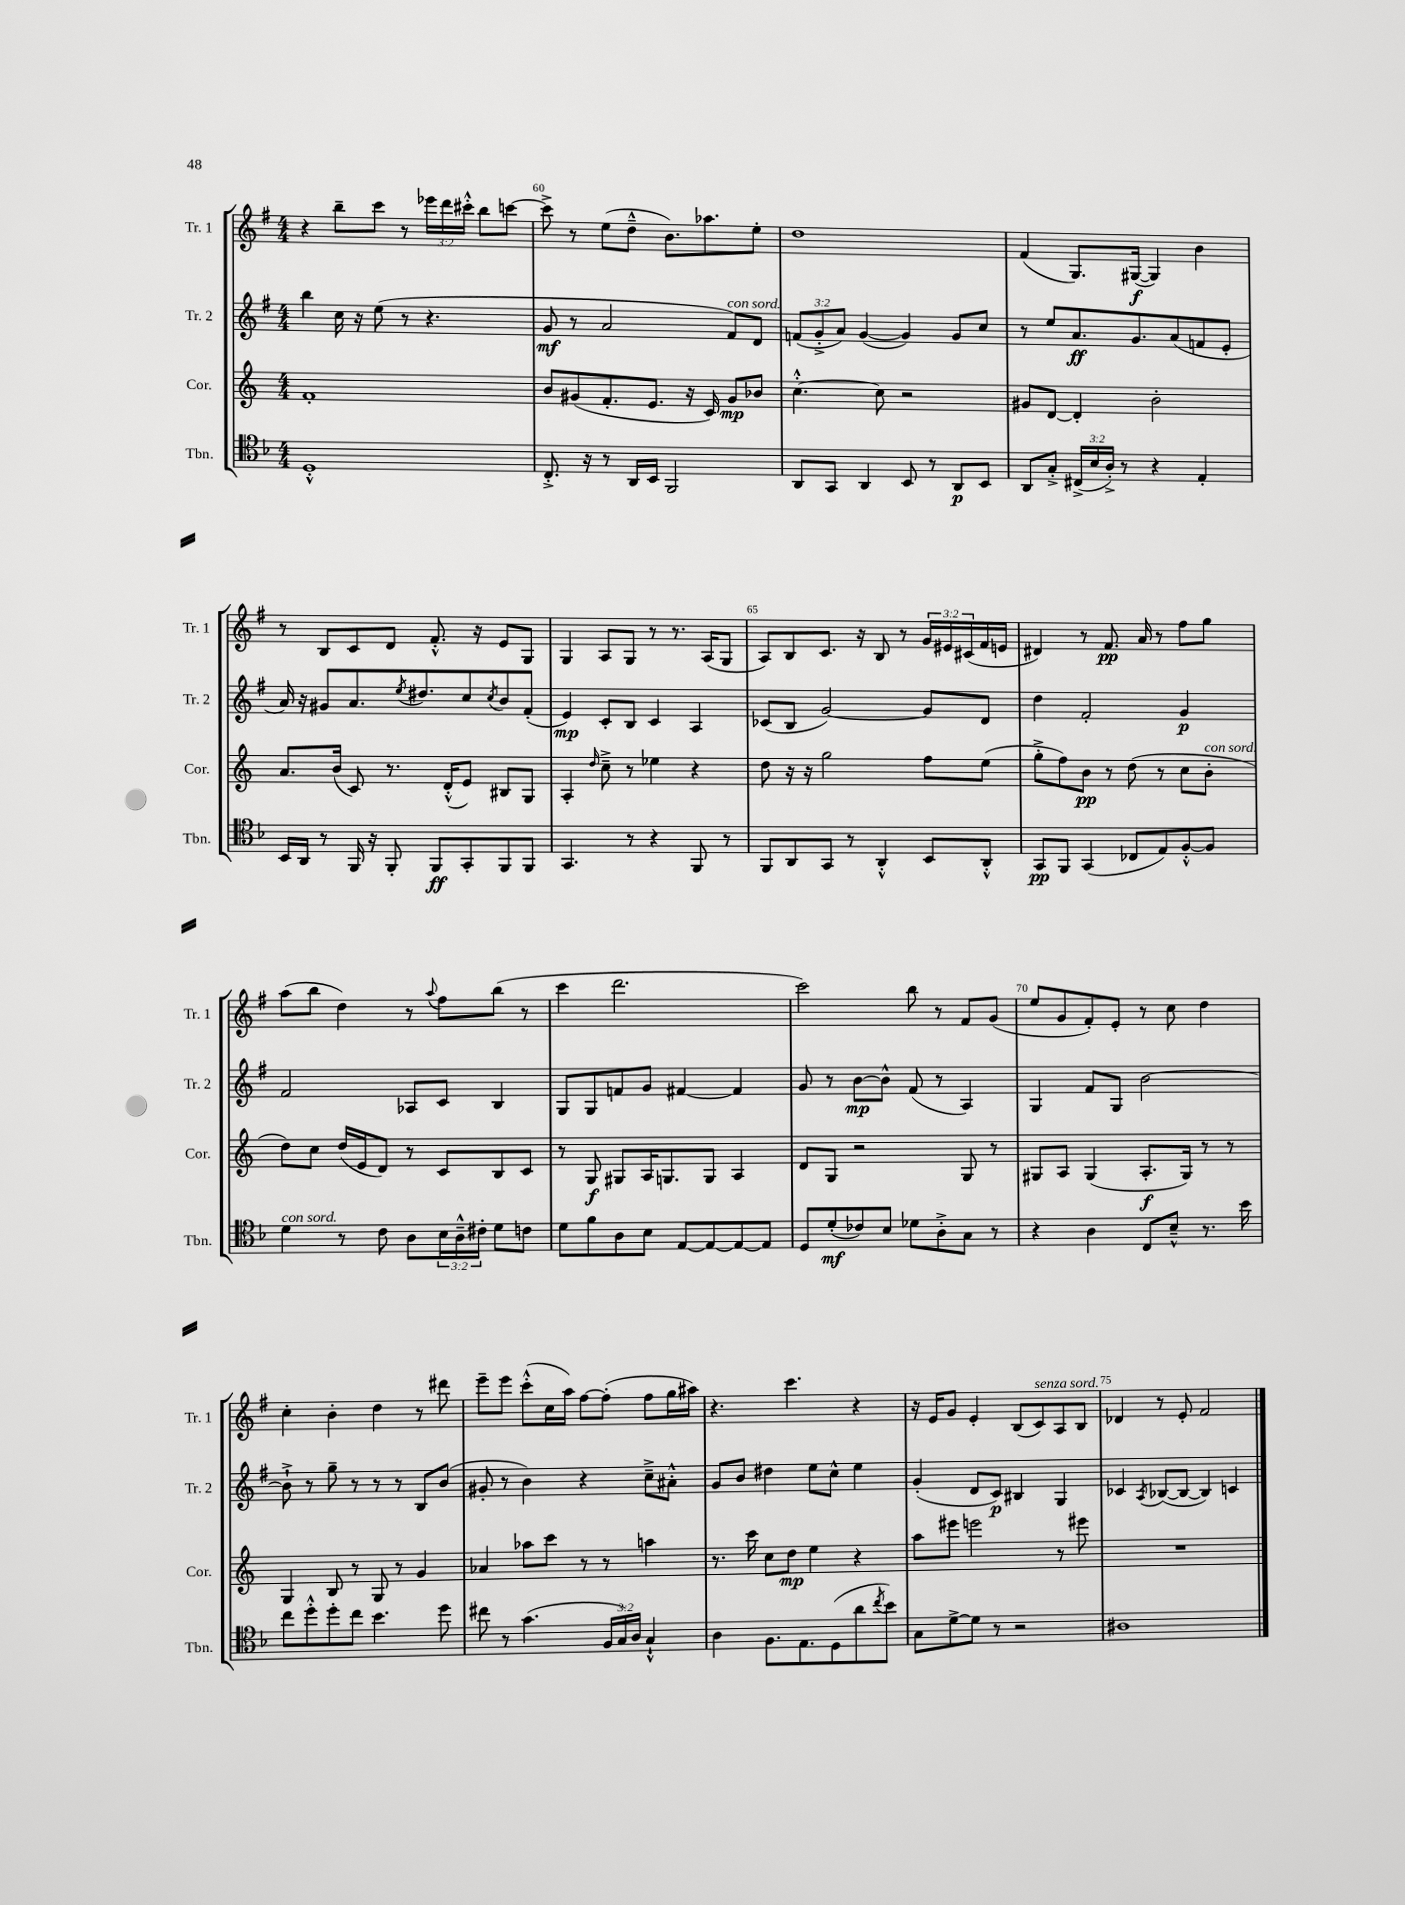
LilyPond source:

<<
\new StaffGroup <<
\new Staff = "s0" \with { instrumentName = "Tr. 1" shortInstrumentName = "Tr. 1" } {
    \clef treble \key g \major \numericTimeSignature \time 4/4 \override Staff.TupletNumber.text = #tuplet-number::calc-fraction-text
    r4 b''8-- c'''8 r8 \tuplet 3/2 { ees'''16 d'''16 cis'''16-.-^ } b''8 c'''8~ |
    c'''8-> r8 e''8( d''8---^ b'8.) aes''8. e''8-. |
    d''1 |
    fis'4( g8.) gis16~\f( gis4) b'4 |
    r8 b8 c'8 d'8 fis'8.-.-^ r16 e'8 g8 |
    g4 a8 g8 r8 r8. a16( g8 |
    a8) b8 c'8. r16 b8 r8 \tuplet 3/2 { g'16 eis'16 cis'16( } fis'16 e'16 |
    dis'4) r8 fis'8.\pp a'16 r8 fis''8 g''8 |
    a''8( b''8 d''4) r8 \appoggiatura { a''8 } fis''8 b''8( r8 |
    c'''4 d'''2. |
    c'''2) b''8 r8 fis'8 g'8( |
    e''8 g'8 fis'8-.) e'8-. r8 c''8 d''4 |
    c''4-. b'4-. d''4 r8 dis'''8 |
    e'''8-- e'''8 c'''8-.-^( c''16 a''16) fis''8~ fis''8-.( fis''8 g''16 ais''16) |
    r4. c'''4. r4 |
    r16 e'16 g'8 e'4-. b8( c'8^\markup { \italic "senza sord." }) a8 b8 |
    des'4 r8 e'8-. fis'2 \bar "|." |
}
\new Staff = "s1" \with { instrumentName = "Tr. 2" shortInstrumentName = "Tr. 2" } {
    \clef treble \key g \major \numericTimeSignature \time 4/4 \override Staff.TupletNumber.text = #tuplet-number::calc-fraction-text
    b''4 c''16 r16 e''8( r8 r4. |
    g'8\mf r8 a'2 fis'8^\markup { \italic "con sord." }) d'8 |
    \tuplet 3/2 { f'8( g'8-.-> a'8) } g'4~( g'4) g'8 c''8 |
    r8 e''8 a'8.\ff g'8. a'8( f'8 e'8-. |
    a'16) r16 gis'8 a'8. \acciaccatura { e''8 } dis''8. c''8 \acciaccatura { c''8 } b'8 fis'8-.( |
    e'4\mp) c'8-. b8 c'4 a4 |
    ces'8( b8 g'2~) g'8 d'8 |
    d''4 fis'2-. g'4\p |
    fis'2 aes8 c'8 b4 |
    g8 g8 f'8 g'8 fis'4~ fis'4 |
    g'8 r8 b'8~\mp b'8-^ fis'8( r8 a4) |
    g4 fis'8 g8 b'2~ |
    b'8-!-> r8 g''8-- r8 r8 r8 b8 b'8( |
    gis'8-. r8 b'4) r4 c''8---> ais'8-.-^ |
    g'8 b'8 dis''4 e''8 c''8-^ e''4 |
    g'4-.( d'8 c'8\p) bis4 g4 |
    ces'4 \acciaccatura { a8 } bes8~( bes8~ bes4) c'4 \bar "|." |
}
\new Staff = "s2" \with { instrumentName = "Cor." shortInstrumentName = "Cor." } {
    \clef treble \key c \major \numericTimeSignature \time 4/4
    f'1-. |
    b'8 gis'8( f'8.-. e'8. r16 c'16) gis'8\mp bes'8 |
    c''4.~-.-^ c''8 r2 |
    gis'8 d'8~ d'4-. b'2-. |
    a'8. b'16( c'8) r8. d'16-.-^( e'8) bis8 g8 |
    a4-. \grace { d''16 } c''8---> r8 ees''4 r4 |
    d''8 r16 r16 g''2 f''8 e''8( |
    g''8-.-> f''8) b'8\pp r8 d''8( r8 c''8 b'8-.^\markup { \italic "con sord." } |
    d''8) c''8 d''16( e'16 d'8) r8 c'8 b8 c'8 |
    r8 g8\f gis8 a16 g8. g8 a4 |
    d'8 g8 r2 g8 r8 |
    gis8 a8 gis4( a8.-.\f gis16) r8 r8 |
    g4 b8 r8 g8 r8 g'4 |
    aes'4 aes''8 c'''8 r8 r8 a''4 |
    r8. c'''16 c''8 d''8\mp e''4 r4 |
    a''8 eis'''8 e'''2 r8 eis'''8 |
    R1 \bar "|." |
}
\new Staff = "s3" \with { instrumentName = "Tbn." shortInstrumentName = "Tbn." } {
    \clef tenor \key f \major \numericTimeSignature \time 4/4 \override Staff.TupletNumber.text = #tuplet-number::calc-fraction-text
    d1-.-^ |
    c8.-.-> r16 r8 a,16 bes,16 f,2 |
    a,8 g,8 a,4 bes,8 r8 a,8\p bes,8 |
    a,8 g8-.-> \tuplet 3/2 { cis16->( bes16 a16-.->) } r8 r4 e4-. |
    bes,16 a,16 r8 f,16 r16 f,8-. f,8\ff g,8-. f,8 f,8 |
    g,4. r8 r4 f,8 r8 |
    f,8 a,8 g,8 r8 a,4-.-^ bes,8 a,8-.-^ |
    g,8\pp f,8 g,4( ces8 e8) f8~-.-^ f8 |
    d'4^\markup { \italic "con sord." } r8 c'8 a8 \tuplet 3/2 { bes16 a16---^ cis'16-. } d'8 c'8 |
    d'8 f'8 a8 bes8 e8~ e8~ e8~ e8 |
    d8 d'8-.\mf( ces'8) bes8 des'8 a8-.-> g8 r8 |
    r4 a4 c8 bes8---^ r8. bes'16 |
    c''8 d''8-.-^ d''8-. c''8 bes'4. d''8 |
    cis''8 r8 g'4.( \tuplet 3/2 { f16 g16) a16 } g4-!-^ |
    a4 f8. e8. d8( a'8 \acciaccatura { c''8 } bes'8) |
    g8 d'8~-> d'8 r8 r2 |
    ais1 \bar "|." |
}
>>
>>
\layout { \context { \Score currentBarNumber = #59 \override BarNumber.break-visibility = ##(#f #t #t) barNumberVisibility = #(every-nth-bar-number-visible 5) } }
